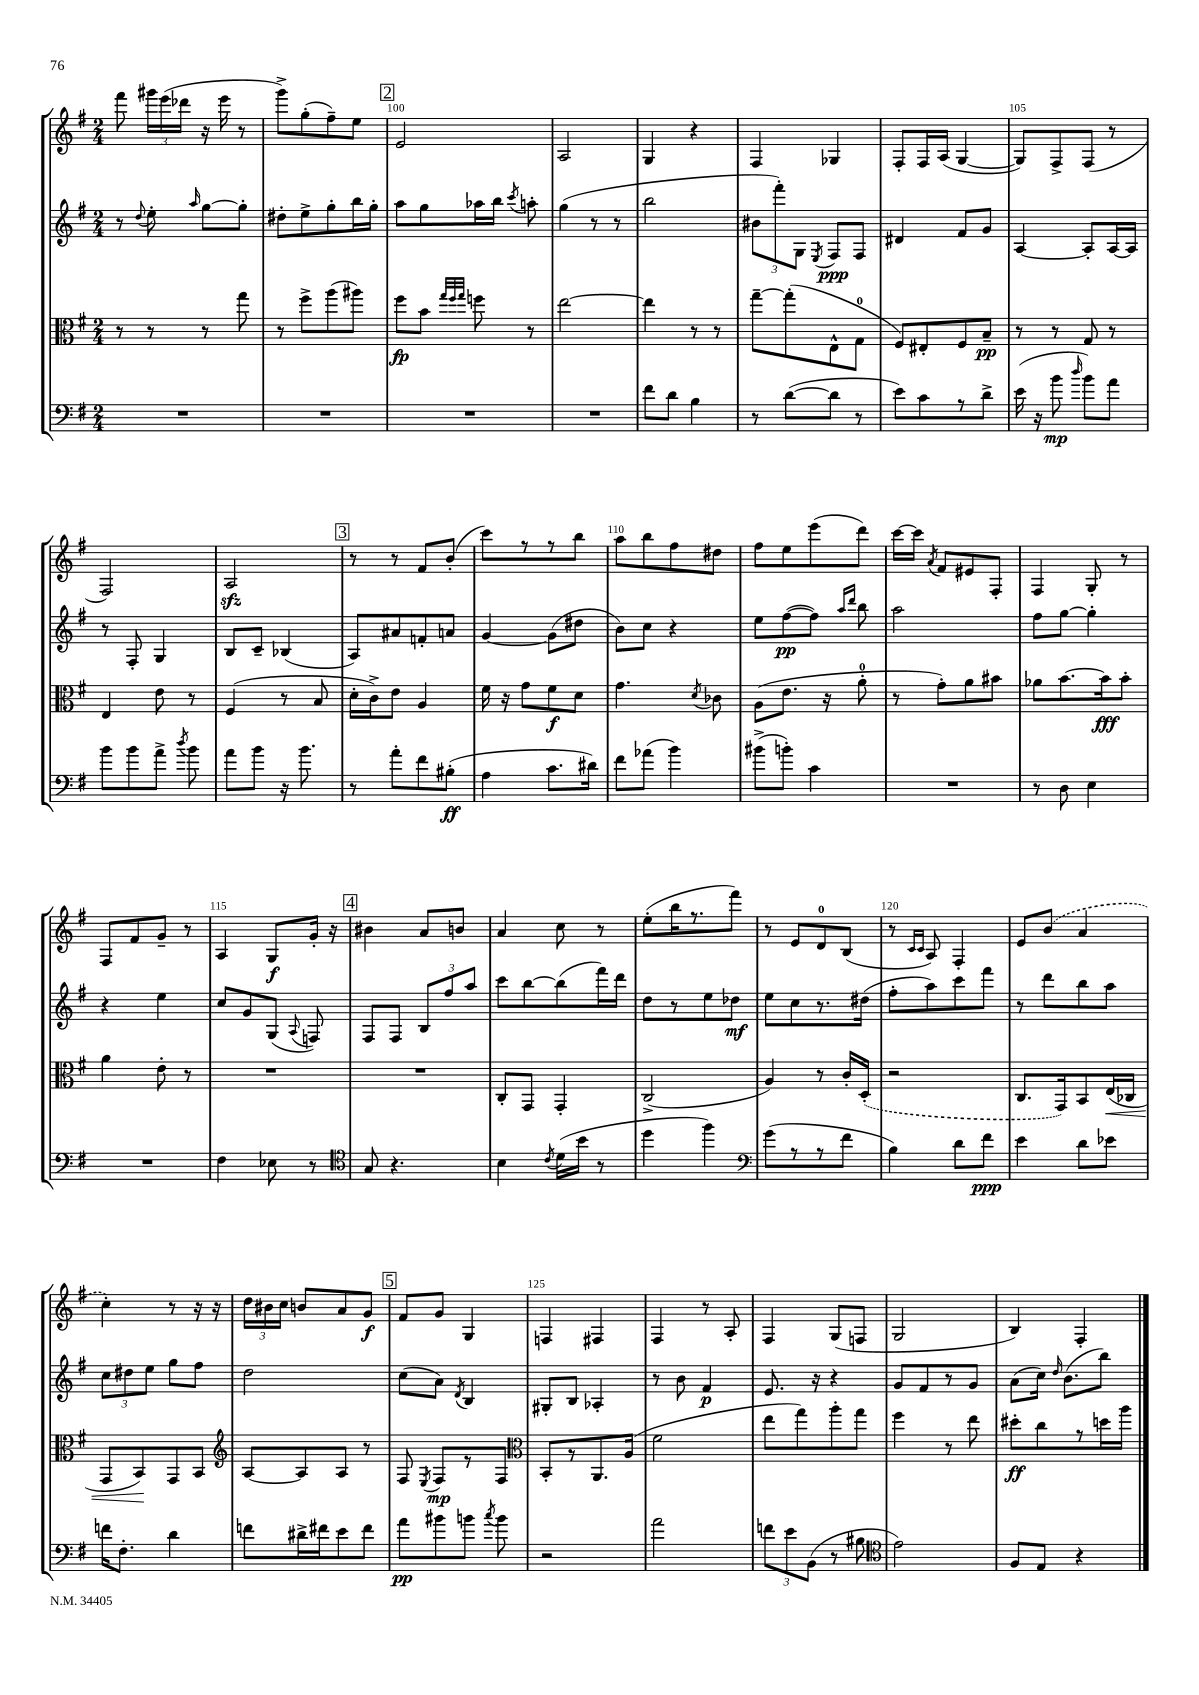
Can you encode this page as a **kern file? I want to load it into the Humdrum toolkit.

**kern	**dynam	**kern	**dynam	**kern	**dynam	**kern	**dynam
*part4	*part4	*part3	*part3	*part2	*part2	*part1	*part1
*staff4	*staff4	*staff3	*staff3	*staff2	*staff2	*staff1	*staff1
*clefF4	*	*clefC3	*	*clefG2	*	*clefG2	*
*k[f#]	*	*k[f#]	*	*k[f#]	*	*k[f#]	*
*M2/4	*	*M2/4	*	*M2/4	*	*M2/4	*
=98	=98	=98	=98	=98	=98	=98	=98
2r	.	8r	.	8r	.	8fff#\	.
.	.	.	.	8qqdd/	.	.	.
.	.	8r	.	8ee'\	.	24ggg#X\LL	.
.	.	.	.	.	.	(24eee\	.
.	.	.	.	.	.	24ddd-X\JJ	.
.	.	.	.	16qqaa/	.	.	.
.	.	8r	.	[8gg\L	.	16r	.
.	.	.	.	.	.	16eee\	.
.	.	8gg\	.	8gg'\J]	.	8r	.
=99	=99	=99	=99	=99	=99	=99	=99
2r	.	8r	.	8dd#X'\L	.	8ggg^\L)	.
.	.	8ff#^\L	.	8ee^\	.	(8gg'\	.
.	.	(8aa\	.	8gg'\	.	8ff#~\)	.
.	.	8aa#X\J)	.	16bb\L	.	8ee\J	.
.	.	.	.	16gg'\JJ	.	.	.
!!LO:REH:place=s1:t=2
=100	=100	=100	=100	=100	=100	=100	=100
2r	.	8ff#\L	fp	8aa\L	.	2e/	.
.	.	8b\J	.	8gg\	.	.	.
.	.	32qqgg/LLL	.	.	.	.	.
.	.	32qqff#/	.	.	.	.	.
.	.	32qqgg/JJJ	.	.	.	.	.
.	.	8ffn\	.	16aa-X\L	.	.	.
.	.	.	.	16bb\JJ	.	.	.
.	.	.	.	8qccc/	.	.	.
.	.	8r	.	8aan'\	.	.	.
=101	=101	=101	=101	=101	=101	=101	=101
2r	.	[2ee\	.	(4gg\	.	2A/	.
.	.	.	.	8r	.	.	.
.	.	.	.	8r	.	.	.
=102	=102	=102	=102	=102	=102	=102	=102
8f#\L	.	4ee\]	.	2bb\	.	4G/	.
8d\J	.	.	.	.	.	.	.
4B\	.	8r	.	.	.	4r	.
.	.	8r	.	.	.	.	.
=103	=103	=103	=103	=103	=103	=103	=103
8r	.	[8gg~\L	.	12b#X\L	.	4F#/	.
.	.	.	.	12fff#'\)	.	.	.
([8d\L	.	(8gg'\]	.	.	.	.	.
.	.	.	.	12G\J	.	.	.
.	.	.	.	8qE/	.	.	.
8d\J]	.	8E^^\	.	8F#/L	ppp	4G-X/	.
8r	.	8G\J	.	8F#/J	.	.	.
=104	=104	=104	=104	=104	=104	=104	=104
8e\L)	.	8F#/L)	.	4d#X/	.	8F#'/L	.
8c\	.	8E#X'/	.	.	.	16F#/L	.
.	.	.	.	.	.	(16A/JJ	.
8r	.	8F#/	.	8f#/L	.	[4G/	.
8d^\J	.	8B~/J	pp	8g/J	.	.	.
=105	=105	=105	=105	=105	=105	=105	=105
(16e\	.	8r	.	[4A/	.	8G/L])	.
16r	.	.	.	.	.	.	.
8b\	mp	8r	.	.	.	8F#^/	.
16qqdd/	.	.	.	.	.	.	.
8b\L)	.	8G/	.	8A'/L]	.	(8F#/J	.
8a\J	.	8r	.	[16A/L	.	8r	.
.	.	.	.	16A/JJ]	.	.	.
!!LO:LB:g=z
=106	=106	=106	=106	=106	=106	=106	=106
8b\L	.	4E/	.	8r	.	2F#/)	.
8b\	.	.	.	8F#'/	.	.	.
8a^\J	.	8e\	.	4G/	.	.	.
8qdd/	.	.	.	.	.	.	.
8b\	.	8r	.	.	.	.	.
=107	=107	=107	=107	=107	=107	=107	=107
8a\L	.	(4F#/	.	8B/L	.	2Azz/	.
8b\J	.	.	.	8c~/J	.	.	.
16r	.	8r	.	(4B-X/	.	.	.
8.b\	.	.	.	.	.	.	.
.	.	8B/	.	.	.	.	.
!!LO:REH:place=s1:t=3
=108	=108	=108	=108	=108	=108	=108	=108
8r	.	16d'\LL	.	8A/L)	.	8r	.
.	.	16c^\J)	.	.	.	.	.
8a'\L	.	8e\J	.	8a#X/	.	8r	.
8f#\	.	4A/	.	8fn'/	.	8f#/L	.
(8B#X'\J	ff	.	.	8an/J	.	(8b'/J	.
=109	=109	=109	=109	=109	=109	=109	=109
4A\	.	16f#\	.	[4g/	.	8ccc\L)	.
.	.	16r	.	.	.	.	.
.	.	8g\L	.	.	.	8r	.
8.c\L	.	8f#\	f	(8g\L]	.	8r	.
.	.	8d\J	.	8dd#X\J	.	8bb\J	.
16d#X\Jk)	.	.	.	.	.	.	.
=110	=110	=110	=110	=110	=110	=110	=110
8f#\L	.	4.g\	.	8b\L)	.	8aa\L	.
(8a-X\J	.	.	.	8cc\J	.	8bb\	.
4b\)	.	.	.	4r	.	8ff#\	.
.	.	8qd/	.	.	.	.	.
.	.	8c-X\	.	.	.	8dd#X\J	.
=111	=111	=111	=111	=111	=111	=111	=111
(8b#X^\L	.	(8A\L	.	8ee\L	.	8ff#\L	.
8bn'\J)	.	8.e\J	.	([8ff#\	pp	8ee\	.
4c\	.	.	.	8ff#\J])	.	(8eee\	.
.	.	16r	.	.	.	.	.
.	.	.	.	16qqaa/LL	.	.	.
.	.	.	.	16qqddd/JJ	.	.	.
.	.	8a'\	.	8bb\	.	8ddd\J)	.
=112	=112	=112	=112	=112	=112	=112	=112
2r	.	8r	.	2aa\	.	[16ccc\LL	.
.	.	.	.	.	.	16ccc\JJ]	.
.	.	.	.	.	.	8qa/	.
.	.	8g'\L)	.	.	.	8f#/L	.
.	.	8a\	.	.	.	8e#X/	.
.	.	8b#X\J	.	.	.	8F#'/J	.
=113	=113	=113	=113	=113	=113	=113	=113
8r	.	8a-X\L	.	8ff#\L	.	4F#/	.
8D\	.	[8.b\	.	[8gg\J	.	.	.
4E\	.	.	.	4gg'\]	.	8G'/	.
.	.	16b\k]	fff	.	.	.	.
.	.	8b'\J	.	.	.	8r	.
!!LO:LB:g=z
=114	=114	=114	=114	=114	=114	=114	=114
2r	.	4a\	.	4r	.	8F#/L	.
.	.	.	.	.	.	8f#/	.
.	.	8e'\	.	4ee\	.	8g~/J	.
.	.	8r	.	.	.	8r	.
=115	=115	=115	=115	=115	=115	=115	=115
4F#\	.	2r	.	8cc/L	.	4A/	.
.	.	.	.	8g/	.	.	.
8E-X\	.	.	.	(8G/J	.	8G/L	f
.	.	.	.	8qqA/	.	.	.
8r	.	.	.	8Fn/)	.	16g'/Jk	.
.	.	.	.	.	.	16r	.
!!LO:REH:place=s1:t=4
=116	=116	=116	=116	=116	=116	=116	=116
*clefC4	*	*	*	*	*	*	*
8G/	.	2r	.	8F#/L	.	4b#X\	.
4.r	.	.	.	8F#/J	.	.	.
.	.	.	.	12B/L	.	8a/L	.
.	.	.	.	12ff#/	.	.	.
.	.	.	.	.	.	8bn/J	.
.	.	.	.	12aa/J	.	.	.
=117	=117	=117	=117	=117	=117	=117	=117
4B\	.	8C'/L	.	8ccc\L	.	4a/	.
.	.	8GG/J	.	[8bb\	.	.	.
8qc/	.	.	.	.	.	.	.
(16d\LL	.	4GG'/	.	(8bb\]	.	8cc\	.
16b\JJ	.	.	.	.	.	.	.
8r	.	.	.	16fff#\L)	.	8r	.
.	.	.	.	16ddd\JJ	.	.	.
=118	=118	=118	=118	=118	=118	=118	=118
4dd\	.	(2C^/	.	8dd\L	.	(8ee'\L	.
.	.	.	.	8r	.	16bb\K	.
.	.	.	.	.	.	8.r	.
4ff#\)	.	.	.	8ee\	.	.	.
.	.	.	.	8dd-X\J	mf	8fff#\J)	.
=119	=119	=119	=119	=119	=119	=119	=119
*clefF4	*	*	*	*	*	*	*
(8g\L	.	4A/)	.	8ee\L	.	8r	.
8r	.	.	.	8cc\	.	8e/L	.
8r	.	8r	.	8.r	.	8d/	.
8f#\J	.	16c'/LL	.	.	.	(8B/J	.
.	.	(16D'/JJ	.	(16dd#X\Jk	.	.	.
=120	=120	=120	=120	=120	=120	=120	=120
4B\)	.	2r	.	8ff#'\L	.	8r	.
.	.	.	.	.	.	16qqc/LL	.
.	.	.	.	.	.	16qqc/JJ	.
.	.	.	.	8aa\)	.	8A/)	.
8d\L	.	.	.	8ccc\	.	4F#'/	.
8f#\J	ppp	.	.	8fff#\J	.	.	.
=121	=121	=121	=121	=121	=121	=121	=121
4e\	.	8.C/L	.	8r	.	8e/L	.
.	.	.	.	8ddd\L	.	(8b/J	.
.	.	16GG/k)	.	.	.	.	.
8d\L	.	8BB/	.	8bb\	.	4a/	.
!	!	!	!LO:HP:b	!	!	!	!
8e-X\J	.	(16E/L	<	8aa\J	.	.	.
.	.	16C-X/JJ	.	.	.	.	.
!!LO:LB:g=z
=122	=122	=122	=122	=122	=122	=122	=122
16fn\KL	.	8GG/L	.	12cc\L	.	4cc'\)	.
8.F#'\J	.	.	.	.	.	.	.
.	.	.	.	12dd#X\	.	.	.
.	.	8BB/)	.	.	.	.	.
.	.	.	.	12ee\J	.	.	.
4d\	.	8GG/	[	8gg\L	.	8r	.
.	.	8BB/J	.	8ff#\J	.	16r	.
.	.	.	.	.	.	16r	.
=123	=123	=123	=123	=123	=123	=123	=123
*	*	*clefG2	*	*	*	*	*
8fn\L	.	[8A/L	.	2dd\	.	24dd\LL	.
.	.	.	.	.	.	24b#X\	.
.	.	.	.	.	.	24cc\JJ	.
16d#X^\L	.	8A/]	.	.	.	8bn/L	.
16f#X\J	.	.	.	.	.	.	.
8e\	.	8A/J	.	.	.	8a/	.
8f#\J	.	8r	.	.	.	8g/J	f
!!LO:REH:place=s1:t=5
=124	=124	=124	=124	=124	=124	=124	=124
8a\L	pp	8F#/	.	(8cc\L	.	8f#/L	.
.	.	8qE/	.	.	.	.	.
8b#X\	.	8F#/L	mp	8a\J)	.	8g/J	.
.	.	.	.	8qd/	.	.	.
8bn\J	.	8r	.	4B/	.	4G/	.
8qcc/	.	.	.	.	.	.	.
8b\	.	8F#/J	.	.	.	.	.
=125	=125	=125	=125	=125	=125	=125	=125
*	*	*clefC3	*	*	*	*	*
2r	.	8BB'/L	.	8G#X'/L	.	4Fn/	.
.	.	8r	.	8B/J	.	.	.
.	.	8.AA/	.	4A-X'/	.	4F#X/	.
.	.	(16A/Jk	.	.	.	.	.
=126	=126	=126	=126	=126	=126	=126	=126
2a\	.	2f#\	.	8r	.	4F#/	.
.	.	.	.	8b\	.	.	.
.	.	.	.	4f#/	p	8r	.
.	.	.	.	.	.	8A'/	.
=127	=127	=127	=127	=127	=127	=127	=127
12fn\L	.	8ee\L	.	8.e/	.	4F#/	.
12e\	.	.	.	.	.	.	.
.	.	8gg\)	.	.	.	.	.
(12BB\J	.	.	.	.	.	.	.
.	.	.	.	16r	.	.	.
8r	.	8aa'\	.	4r	.	(8G/L	.
8B#X\	.	8gg\J	.	.	.	8Fn/J	.
=128	=128	=128	=128	=128	=128	=128	=128
*clefC4	*	*	*	*	*	*	*
2e\)	.	4ff#\	.	8g/L	.	2G/	.
.	.	.	.	8f#/	.	.	.
.	.	8r	.	8r	.	.	.
.	.	8ee\	.	8g/J	.	.	.
=129	=129	=129	=129	=129	=129	=129	=129
8F#/L	.	8dd#X'\L	ff	(8a\L	.	4B/)	.
8E/J	.	8cc\	.	16cc\Jk)	.	.	.
.	.	.	.	16qqdd/	.	.	.
.	.	.	.	(8.b\L	.	.	.
4r	.	8r	.	.	.	4F#'/	.
.	.	16ddn\L	.	8bb\J)	.	.	.
.	.	16aa\JJ	.	.	.	.	.
==	==	==	==	==	==	==	==
*-	*-	*-	*-	*-	*-	*-	*-
